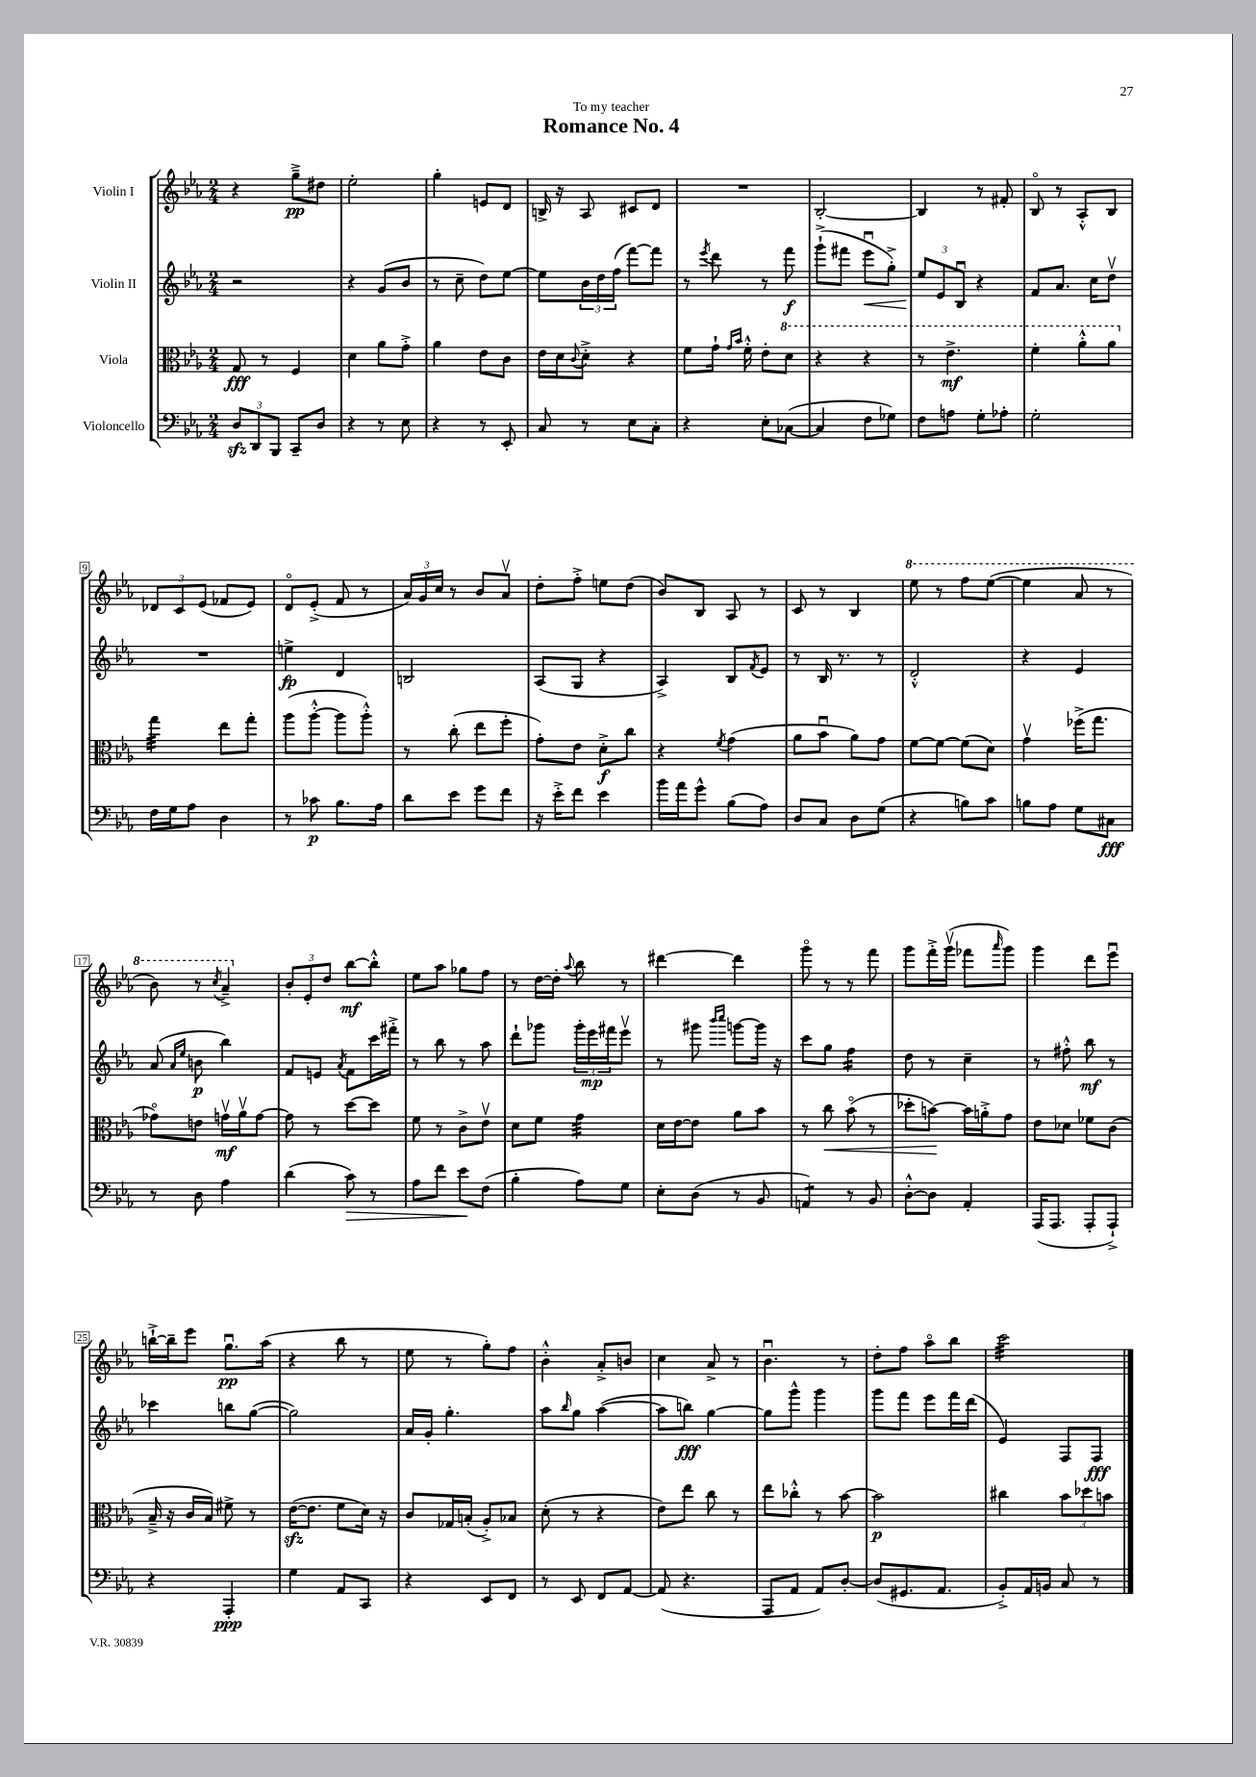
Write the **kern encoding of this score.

**kern	**kern	**kern	**kern
*staff4	*staff3	*staff2	*staff1
*clefF4	*clefC3	*clefG2	*clefG2
*k[b-e-a-]	*k[b-e-a-]	*k[b-e-a-]	*k[b-e-a-]
*M2/4	*M2/4	*M2/4	*M2/4
12D	8G	2r	4r
12DD	.	.	.
.	8r	.	.
12BBB-	.	.	.
8CC~	4F	.	8gg~^
8D	.	.	8dd#
=	=	=	=
4r	4d	4r	2ee-'
8r	8a-	(8g	.
8E-	8g'^	8b-	.
=	=	=	=
4r	4a-	8r	4gg'
.	.	8cc~	.
8r	8e-	8dd)	8e
8EE-'	8c	[8ee-	8d
=	=	=	=
8C	16e-	8ee-]	16B^
.	16d	.	16r
.	8qqc	.	.
8r	8d'^	24b-	8A-
.	.	24dd	.
.	.	(24ff	.
8E-	4r	[8fff)	8c#
8C'	.	8fff]	8d
=	=	=	=
4r	8f	8r	2r
.	.	8qeee-	.
.	16g`	8ddd	.
.	16qqg	.	.
.	16qqb-	.	.
.	16f'^^	.	.
8E-'	8e-'	8r	.
([8C-	8dd	8fff	.
=	=	=	=
4C-]	4r	(8ggg`^	[2B-'
.	.	8fff#	.
8F	4r	8eee-u	.
8G-)	.	8gg'^)	.
=	=	=	=
8F	8r	12ee-	4B-]
.	.	12e-	.
8A	4.ee-^	.	.
.	.	12B-u	.
8G'	.	4r	8r
8A-'	.	.	8f#'
=	=	=	=
2G'	4ff'	8f	8B-o
.	.	8.a-	8r
.	8aa-'^^	.	8A-'^^
.	.	16cc	.
.	8aa-	8ddv	8B-
=	=	=	=
16F	4gg	2r	12d-
16G	.	.	.
.	.	.	12c
8A-	.	.	.
.	.	.	(12e-
4D	8ee-	.	8f-
.	8gg'	.	8e-)
=	=	=	=
8r	(8aa-	4ee^	8do
8c-	[8aa-'^^	.	(8e-'^
8.B-	8aa-]	4d	8f
.	8aa-'^^)	.	8r
16A-	.	.	.
=	=	=	=
8d	8r	2B	24a-)
.	.	.	24g
.	.	.	24cc
8e-	(8cc'	.	8r
8g	8ee-	.	8b-
8f	8ff'	.	8a-v
=	=	=	=
16r	8g')	(8A-	8dd'
16e-'^	.	.	.
8f	8e-	8G	8ff'^
4e-	8d'^	4r	8ee
.	8cc	.	(8dd
=	=	=	=
16b-	4r	4A-^)	8b-)
16a-	.	.	.
8g^^	.	.	8B-
.	8qf	.	.
(8B-	(4g	8B-	8A-
.	.	8qf	.
8A-)	.	8e-	8r
=	=	=	=
8D	8a-	8r	8c
8C	8b-u	16B-	8r
.	.	8.r	.
8D	8a-)	.	4B-
(8G	8g	8r	.
=	=	=	=
4r	[8f	2d'^^	8eee-
.	8f_	.	8r
8B)	(8f]	.	8fff
8c	8d)	.	([8eee-
=	=	=	=
8B	4gv	4r	4eee-]
8A-	.	.	.
8G	(16ff-^	4e-	8aa-
.	8.gg	.	.
8C#	.	.	8r
=	=	=	=
8r	8g-o)	(8a-	8bb-)
.	.	16qqa-	.
.	.	16qqee-	.
8D	8e	8b	8r
.	.	.	8qccc
4A-	16gv	4bb-)	4aa-~^
.	16a-v	.	.
.	[8g	.	.
=	=	=	=
(4d	8g]	8f	12b-'
.	.	.	12e-'
.	8r	8e	.
.	.	.	12dd
.	.	8qa-	.
8c)	[8dd	8f	[8bb-
8r	8dd]	16ccc	8bb-'^^]
.	.	16fff#'^	.
=	=	=	=
8A-	8f	8r	8ee-
8f	8r	8bb-	8aa-
8e-	8c^	8r	8gg-
(8F	8e-v	8aa-	8ff
=	=	=	=
4B-'	8d	8ddd`	8r
.	8f	8ggg-	[16dd
.	.	.	16dd']
.	.	.	8qqaa-
8A-)	4g	24ggg-'	8bb-
.	.	24eee-	.
.	.	24fff#	.
8G	.	8eee-v	8r
=	=	=	=
8E-'	16d	8r	[4ddd#
.	[16e-	.	.
(8D	8e-]	8ggg#	.
.	.	16qqbbb-	.
.	.	16qqcccc	.
8r	8a-	[8ggg	4ddd#]
8BB-	8b-	16ggg]	.
.	.	16r	.
=	=	=	=
4AA)	8r	8ccc	8gggo
.	8cc	8gg	8r
8r	(8b-o	4ff	8r
8BB-	8r	.	8fff
=	=	=	=
[8D'^^	8dd-'	8dd	8ggg
8D]	[8b)	8r	16fff'^
.	.	.	(16gggv
4AA-'	16b]	4cc~	8fff-
.	16a'^	.	.
.	.	.	16qqaaa-
.	8g	.	8ggg)
=	=	=	=
(16AAA-	8e-	8r	4ggg
8.AAA-	.	.	.
.	8d-	8ff#'^^	.
8AAA-'	8f-	8bb-	8ddd
8AAA-`^)	(8c	8r	8eee-u
=	=	=	=
4r	16B-~^	4ccc-	[16bb`^
.	16r	.	16bb~]
.	16c	.	8eee-
.	16B-)	.	.
4AAA-'	8f#^	8bb	8.ggu
.	8r	([8gg	.
.	.	.	(16aa-
=	=	=	=
4G	([16e-	2gg])	4r
.	8.e-]	.	.
8AA-	8f	.	8bb-
8CC	16d)	.	8r
.	16r	.	.
=	=	=	=
4r	8c	16a-	8ee-
.	.	16g'	.
.	16G-	4.gg'	8r
.	(16B'	.	.
8EE-	8A-'^)	.	8gg')
8FF	8B-	.	8ff
=	=	=	=
8r	(8d'	8aa-	4b-'^^
.	.	16qqbb-	.
8EE-	8r	8gg	.
8FF	4r	([4aa-	8a-'^
[8AA-	.	.	8b
=	=	=	=
(8AA-]	8e-)	8aa-]	4cc
4.r	8ee-	8bb)	.
.	8cc	[4gg	8a-^
.	8r	.	8r
=	=	=	=
8AAA-	8ee-	8gg]	4.b-u
8AA-	8cc-'^^	8ggg^^	.
8AA-)	8r	4ggg	.
[8D'	[8b-	.	8r
=	=	=	=
(8D]	2b-]	8ggg	8dd'
8.GG#	.	8fff	8ff
.	.	8eee-	8aa-o
8.AA-	.	.	.
.	.	16fff	8bb-
.	.	(16ddd	.
=	=	=	=
8BB-'^)	4cc#	4e-)	2ccc
16AA-	.	.	.
16BB	.	.	.
8C	12b-	8F	.
.	12dd-	.	.
8r	.	8F	.
.	12b	.	.
==	==	==	==
*-	*-	*-	*-
